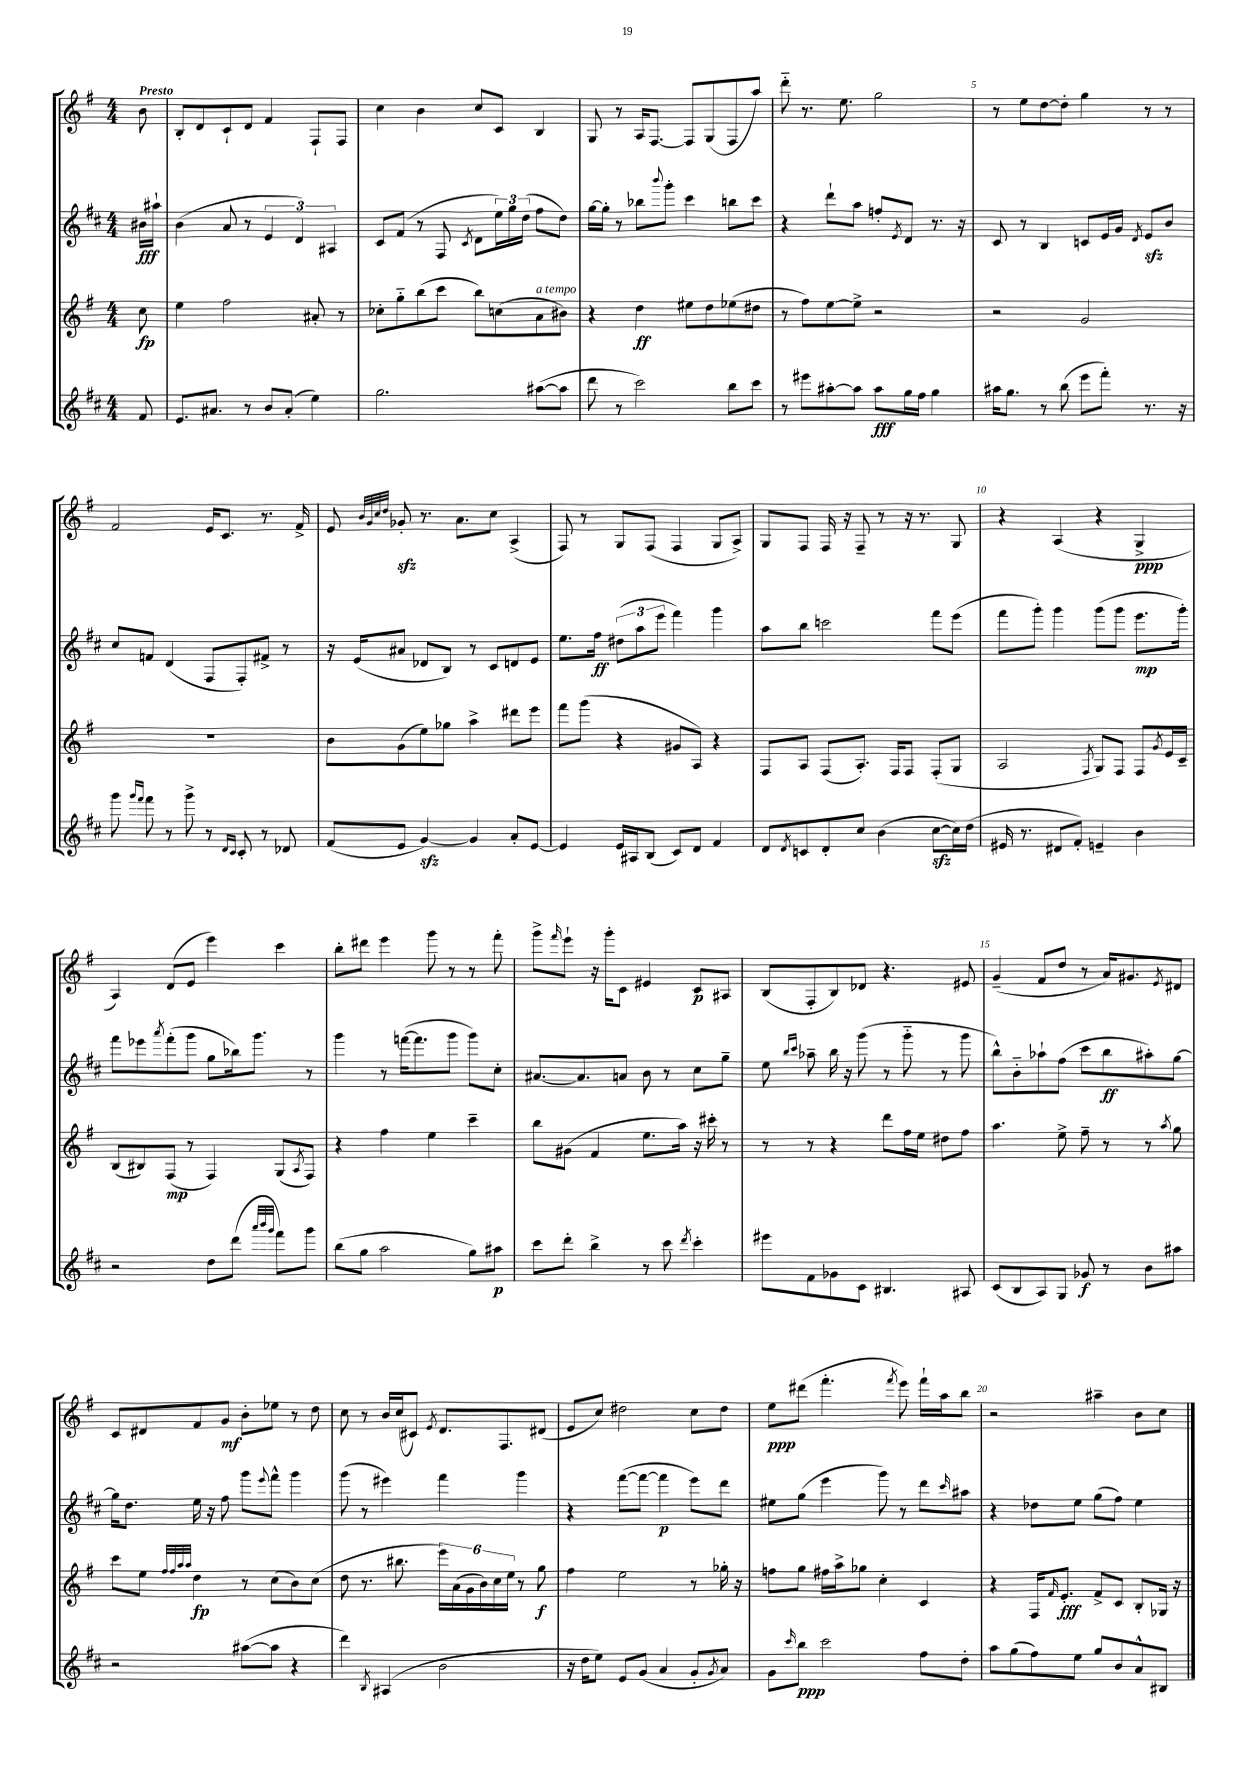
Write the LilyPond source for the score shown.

<<
\new StaffGroup <<
\new Staff = "s0" {
    \clef treble \key g \major \numericTimeSignature \time 4/4 \partial 8 \tempo "Presto"
    b'8 |
    b8-. d'8 c'8-! d'8 fis'4 fis8-! fis8 |
    c''4 b'4 c''8 c'8 b4 |
    g8 r8 a16 fis8.~ fis8 g8( fis8 a''8) |
    d'''8-_ r8. e''8. g''2 |
    r8 e''8 d''8~ d''8-. g''4 r8 r8 |
    fis'2 e'16 c'8. r8. fis'16-> |
    e'8 \grace { b'32 g'32 c''32 d''32 } ges'8-.\sfz r8. a'8. c''8 a4->( |
    fis8) r8 g8 fis8( fis4 g8 a8->) |
    g8 fis8 fis16 r16 fis8-- r8 r16 r8. g8 |
    r4 a4( r4 g4->\ppp |
    a4) d'8( e'8 e'''4) c'''4 |
    b''8-. dis'''8 e'''4 g'''8 r8 r8 fis'''8-. |
    g'''8-> \grace { fis'''16 } e'''8-! r16 g'''16-. c'8 eis'4 c'8\p ais8 |
    b8( fis8-. b8) des'8 r4. eis'8 |
    g'4--( fis'8 d''8 r8 a'16) gis'8. \acciaccatura { e'8 } dis'8 |
    c'8 dis'8 fis'8 g'8\mf b'8-. ees''8 r8 d''8 |
    c''8 r8 b'16 c''16( cis'8) \acciaccatura { e'8 } d'8. fis8. dis'8( |
    e'8 c''8) dis''2 c''8 dis''8 |
    e''8\ppp dis'''8( fis'''4.-. \acciaccatura { fis'''8 } e'''8) fis'''16-! a''16 b''8 |
    r2 ais''4-- b'8 c''8 \bar "|." |
}
\new Staff = "s1" {
    \clef treble \key d \major \numericTimeSignature \time 4/4 \partial 8
    bis'16\fff ais''16-! |
    b'4( a'8 r8 \tuplet 3/2 { e'4 d'4) ais4 } |
    cis'8 fis'8( r8 fis8 \acciaccatura { cis'8 } d'8 \tuplet 3/2 { e''16) g''16 d''16( } fis''8 d''8) |
    g''16~ g''16-. r8 bes''8 \appoggiatura { b'''8 } g'''8-. cis'''4 b''8 cis'''8 |
    r4 d'''8-! a''8 f''8-. \acciaccatura { e'8 } d'8 r8. r16 |
    cis'8 r8 b4 c'8 e'16 g'16 \acciaccatura { d'8 } e'8\sfz b'8 |
    cis''8 f'8 d'4( fis8 fis8-.) fis'8-> r8 |
    r16 e'16( ais'8 des'8 b8) r8 cis'8 d'8 e'8 |
    e''8. fis''16\ff \tuplet 3/2 { dis''8( a''8 e'''8 } fis'''4) g'''4 |
    a''8 b''8 c'''2 fis'''8 e'''8( |
    fis'''8 g'''8-.) g'''4 g'''8( g'''8 e'''8.\mp g'''16-.) |
    fis'''8 ees'''8 \acciaccatura { a'''8 } fis'''8-.( g'''8 g''8 bes''16) g'''8. r8 |
    g'''4 r8 f'''16~( f'''8. g'''8 g'''8) cis''8-. |
    ais'8.~ ais'8. a'8 b'8 r8 cis''8 g''8-- |
    e''8 \grace { b''16 cis'''16 } aes''8-- b''16 r16 g'''8( r8 g'''8-_ r8 g'''8 |
    b''8-^) b'8-_ aes''8-! fis''8( cis'''8 b''8\ff ais''8-.) g''8~ |
    g''16 d''8. e''16 r16 fis''8 g'''8 \appoggiatura { e'''8 } fis'''8-^ g'''4 |
    g'''8( r8 eis'''4) fis'''4 g'''4 |
    r4 fis'''8~( fis'''8~ fis'''4\p e'''8) d'''8 |
    eis''8 g''8( e'''4 g'''8) r8 d'''8 \grace { cis'''16 } ais''8 |
    r4 des''8 e''8 g''8( fis''8) e''4 \bar "|." |
}
\new Staff = "s2" {
    \clef treble \key g \major \numericTimeSignature \time 4/4 \partial 8
    c''8\fp |
    e''4 fis''2 ais'8-. r8 |
    ces''8-. g''8-_ b''8( c'''8 b''8) c''8( a'8^\markup { \italic "a tempo" } bis'8) |
    r4 d''4\ff eis''8 d''8 ees''8( dis''8 |
    r8 fis''8) e''8~ e''8-> r2 |
    r2 g'2 |
    R1 |
    b'8 g'8( e''8) ges''8 a''4-> dis'''8 e'''8 |
    fis'''8 g'''8( r4 gis'8 a8) r4 |
    fis8 a8 fis8( a8.-.) fis16 fis8 fis8-.( g8 |
    a2 \acciaccatura { fis8 } g8) fis8 fis8 \acciaccatura { g'8 } e'16 c'16-- |
    b8( bis8) fis8\mp( r8 fis4) g8( \acciaccatura { a8 } fis8) |
    r4 fis''4 e''4 c'''4-- |
    b''8 gis'8( fis'4 e''8. a''16) r16 cis'''16-. r8 |
    r8 r8 r4 d'''8 fis''16 e''16 dis''8 fis''8 |
    a''4. e''8-> fis''8-- r8 r8 \acciaccatura { a''8 } g''8 |
    c'''8 e''8 \grace { fis''32 fis''32 a''32 a''32 } d''4\fp r8 c''8( b'8) c''8( |
    d''8 r8. bis''8. \tuplet 6/4 { e'''16) a'16( g'16 b'16) c''16 e''16 } r8 g''8\f |
    fis''4 e''2 r8 ges''16-. r16 |
    f''8 g''8 fis''16 a''16-> ges''8 c''4-. c'4 |
    r4 fis16 \grace { fis'16 } e'8.-.\fff fis'8-> c'8 b8-. ges16 r16 \bar "|." |
}
\new Staff = "s3" {
    \clef treble \key d \major \numericTimeSignature \time 4/4 \partial 8
    fis'8 |
    e'8. ais'8. r8 b'8 ais'8-.( e''4) |
    g''2. ais''8~( ais''8 |
    d'''8 r8 cis'''2) b''8 cis'''8 |
    r8 eis'''8 ais''8~-. ais''8 ais''8\fff g''16 fis''16 g''4 |
    ais''16 g''8. r8 b''8( e'''8 fis'''8-.) r8. r16 |
    g'''8 \grace { g'''16 fis'''16 } fis'''8 r8 g'''8-> r8 \grace { d'16 cis'16 } cis'8-. r8 des'8 |
    fis'8( e'8 g'4~\sfz) g'4 a'8-. e'8~ |
    e'4 e'16 ais16 b8( cis'8) d'8 fis'4 |
    d'8 \acciaccatura { d'8 } c'8 d'8-. cis''8 b'4( cis''8~\sfz cis''16) d''16( |
    eis'16 r8. dis'8 fis'8-.) e'4-- b'4 |
    r2 d''8 d'''8( \grace { a'''32 b'''32 g'''32 } fis'''8) g'''8 |
    b''8( g''8 a''2 g''8) ais''8\p |
    cis'''8 d'''8-. b''4-> r8 cis'''8 \acciaccatura { d'''8 } cis'''4-. |
    eis'''8 fis'8 ges'8 cis'8 bis4. ais8 |
    cis'8( b8 a8) g8 ges'8\f r8 b'8 ais''8 |
    r2 ais''8~( ais''8 r4 |
    d'''4) \acciaccatura { b8 } ais4( b'2 |
    r16 d''16 e''8) e'8 g'8( a'4 g'8-. \acciaccatura { g'8 } a'8) |
    g'8 \grace { cis'''16 } b''8\ppp cis'''2 fis''8 d''8-. |
    a''8 g''8( fis''8) e''8 g''8 b'8 a'8-^ bis8 \bar "|." |
}
>>
>>
\layout { \context { \Score \override BarNumber.break-visibility = ##(#f #t #t) barNumberVisibility = #(every-nth-bar-number-visible 5) } }
